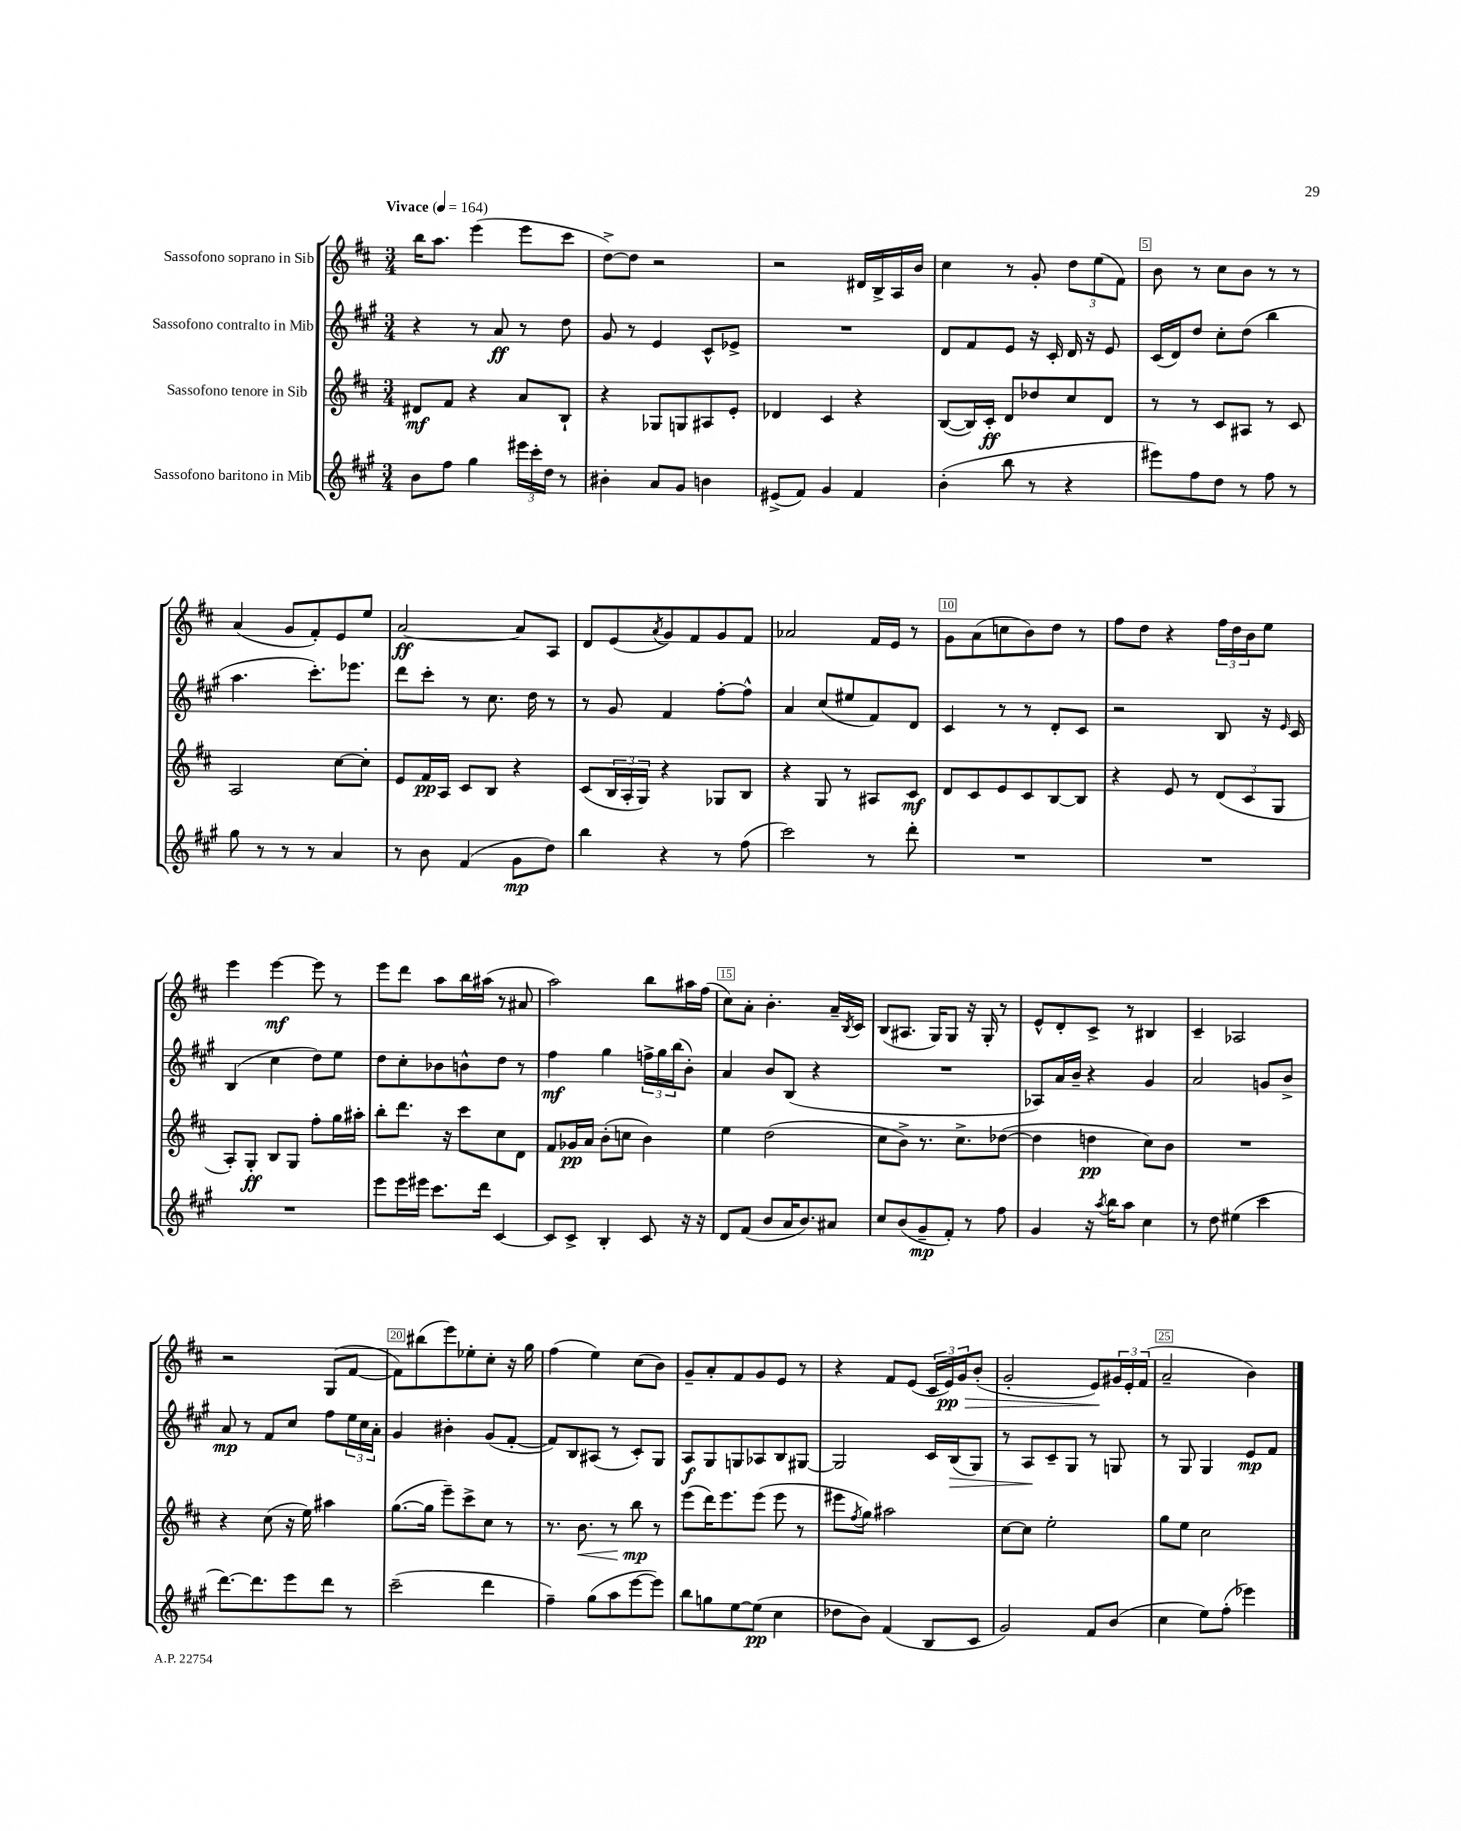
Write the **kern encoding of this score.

**kern	**kern	**kern	**kern
*staff4	*staff3	*staff2	*staff1
*clefG2	*clefG2	*clefG2	*clefG2
*k[f#c#g#]	*k[f#c#]	*k[f#c#g#]	*k[f#c#]
*M3/4	*M3/4	*M3/4	*M3/4
*MM164	*MM164	*MM164	*MM164
8b	8d#	4r	16bb
.	.	.	8.aa
8ff#	8f#	.	.
4gg#	4r	8r	(4eee
.	.	8a	.
24eee#	8a	8r	8eee
24ccc#'	.	.	.
24dd	.	.	.
8r	8B`	8dd	8ccc#
=	=	=	=
4b#'	4r	8g#	[8dd^)
.	.	8r	8dd]
8a	8G-	4e	2r
8g#	8G	.	.
4b	8A#	8c#^^	.
.	8e'	8e-^	.
=	=	=	=
(8e#^	4d-	2.r	2r
8f#)	.	.	.
4g#	4c#	.	.
4f#	4r	.	16d#
.	.	.	16B^
.	.	.	16A
.	.	.	16b
=	=	=	=
(4b'	([8B	8d	4cc#
.	16B])	8f#	.
.	16c#'	.	.
8bb	8d	8e	8r
8r	8dd-	16r	8g'
.	.	16c#'	.
4r	8cc#	16d	12dd
.	.	16r	.
.	.	.	(12ee
.	8d	8e	.
.	.	.	12f#)
=	=	=	=
8eee#)	8r	(16c#	8b
.	.	16d)	.
8ff#	8r	8dd	8r
8dd	8c#	8cc#'	8cc#
8r	8A#	(8dd	8b
8ff#	8r	4bb	8r
8r	8c#	.	8r
=	=	=	=
8gg#	2A	4.aa	(4a
8r	.	.	.
8r	.	.	8g
8r	.	8.ccc#')	8f#')
4a	[8cc#	.	8e
.	.	8.eee-	.
.	8cc#']	.	8ee
=	=	=	=
8r	8e	8ddd	[2a
8b	16f#	8ccc#'	.
.	16A	.	.
(4f#	8c#	8r	.
.	8B	8.cc#	.
8g#	4r	.	8a]
.	.	16dd	.
8dd)	.	8r	8A
=	=	=	=
4bb	(8c#	8r	8d
.	24B	8g#	(8e
.	24A'	.	.
.	24G)	.	.
.	.	.	8qa
4r	4r	4f#	8g)
.	.	.	8f#
8r	8G-	[8ff#'	8g
(8ff#	8B	8ff#^^]	8f#
=	=	=	=
2ccc#)	4r	4a	2a-
.	8G	(8cc#	.
.	8r	8ee#	.
8r	8A#	8f#)	16f#
.	.	.	16e
8ddd'	8c#	8d	8r
=	=	=	=
2.r	8d	4c#	8g
.	8c#	.	(8a
.	8e	8r	8cc
.	8c#	8r	8b)
.	[8B	8d'	8dd
.	8B]	8c#	8r
=	=	=	=
2.r	4r	2r	8ff#
.	.	.	8dd
.	8e	.	4r
.	8r	.	.
.	(12d	8B	24ff#
.	.	.	24dd
.	12c#	.	24b
.	.	16r	8ee
.	12G	.	.
.	.	16qqe	.
.	.	16c#	.
=	=	=	=
2.r	8A')	(4B	4eee
.	8G'	.	.
.	8B	4cc#	[4eee
.	8G	.	.
.	8ff#'	8dd)	8eee]
.	16gg	8ee	8r
.	16aa#'	.	.
=	=	=	=
8eee	8bb'	8dd	8eee
16eee	8.ddd	8cc#'	8ddd
16eee#	.	.	.
8.ccc#	.	8b-	8aa
.	16r	.	.
.	8ccc#	8b^^	16bb
16ddd	.	.	(16aa#
[4c#	8cc#	8dd	8r
.	8d	8r	8a#
=	=	=	=
8c#]	8f#	4ff#	2aa)
8c#^	16g-	.	.
.	16a	.	.
4B'	(8b'	4gg#	.
.	8cc	.	.
8c#	4b)	24ff^	8bb
.	.	24gg#	.
.	.	(24bb	.
16r	.	8b')	16aa#
16r	.	.	(16ff#
=	=	=	=
8d	4ee	4a	8cc#)
(8f#	.	.	8a'
8b	(2dd	8b	4.b'
16a	.	(8B	.
8.b)	.	.	.
.	.	4r	.
8a#	.	.	16a~
.	.	.	8qB
.	.	.	16c#
=	=	=	=
8cc#	8cc#	2.r	(8B
(8b	8b^)	.	8.A#
8g#~	8.r	.	.
.	.	.	16G)
8f#')	.	.	8G
.	8.cc#^	.	.
8r	.	.	16r
.	.	.	16G'
8ff#	([8dd-	.	8r
=	=	=	=
4g#	4dd-]	8A-)	8e^^
.	.	16a	8d'
.	.	16b~	.
16r	4dd	4r	8c#^
8qaa	.	.	.
16bb	.	.	.
8aa	.	.	8r
4cc#	8cc#)	4g#	4B#
.	8b	.	.
=	=	=	=
8r	2.r	2a	4c#~
8dd	.	.	.
(4ee#	.	.	2A-
4ccc#	.	8g	.
.	.	8b^	.
=	=	=	=
[8.ddd)	4r	8a	2r
.	.	8r	.
8.ddd]	.	.	.
.	(8cc#	8f#	.
8eee	16r	8cc#	.
.	16ee)	.	.
8ddd	4aa#	8ff#	(8G
8r	.	24ee	[8f#
.	.	24cc#	.
.	.	24a'	.
=	=	=	=
(2ccc#~	([8.gg	4g#	8f#])
.	.	.	(8bb#
.	16gg]	.	.
.	8eee~)	4b#'	8eee)
.	8ccc#^	.	8ee-'
4ddd	8cc#	(8g#	8cc#'
.	8r	[8f#'	16r
.	.	.	16gg
=	=	=	=
4ff#~)	8.r	8f#])	(4ff#
.	.	8B	.
.	8.b	.	.
(8gg#	.	(8A#	4ee)
8aa	8r	8r	.
[8eee	8bb	8c#')	(8cc#
8eee])	8r	8G#	8b)
=	=	=	=
8bb	(8eee	8A	8g~
8gg	16ddd)	8G#	8a'
.	8.eee	.	.
[8ee	.	8G	8f#
(8ee]	(8eee	8A-	8g
4cc#	8eee	8B	8e
.	8r	[8G#	8r
=	=	=	=
8dd-	8eee#	2G#]	4r
.	8qff#	.	.
8b)	8gg)	.	.
(4f#	2aa#	.	8f#
.	.	.	(8e
8B	.	16c#	24c#
.	.	.	24e)
.	.	(16B	.
.	.	.	24g
8c#	.	8G#)	(8b'
=	=	=	=
2g#)	[8cc#	8r	2g'
.	8cc#]	8A	.
.	2ee'	8c#~	.
.	.	8G#	.
8f#	.	8r	8e)
(8b	.	8G	24g#
.	.	.	24e'
.	.	.	(24f#
=	=	=	=
4cc#	8gg	8r	2a~
.	8ee	8G#	.
8ee)	2cc#	4G#	.
(8ff#'	.	.	.
4eee-)	.	8e	4b)
.	.	8f#	.
==	==	==	==
*-	*-	*-	*-
